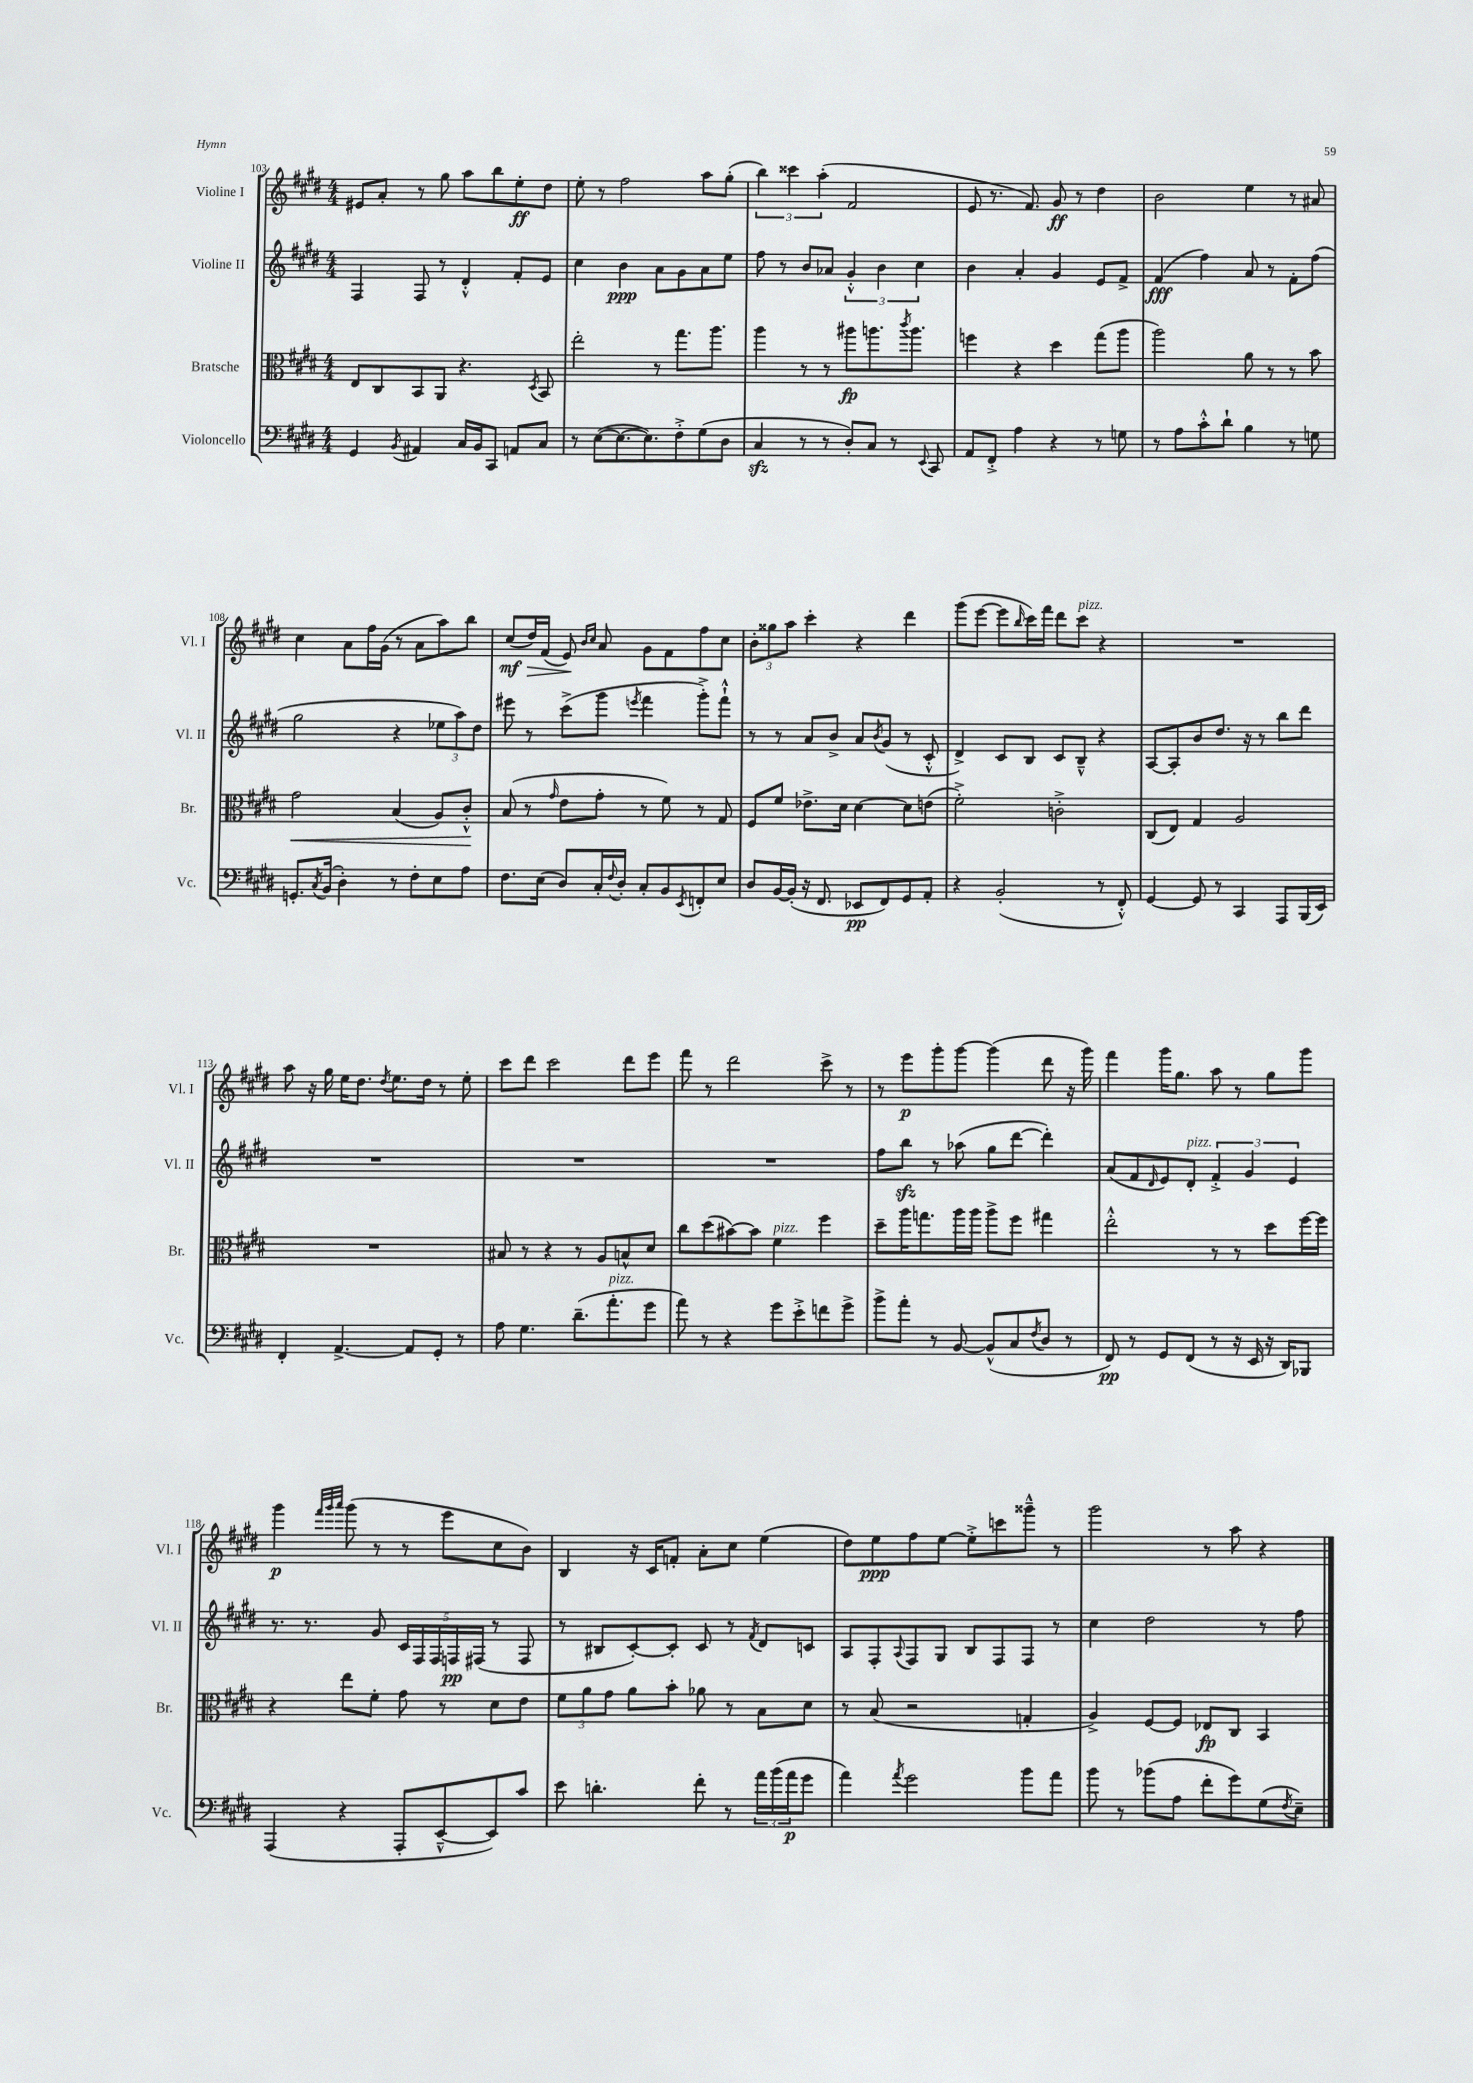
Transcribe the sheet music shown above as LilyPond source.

<<
\new StaffGroup <<
\new Staff = "s0" \with { instrumentName = "Violine I" shortInstrumentName = "Vl. I" } {
    \clef treble \key e \major \numericTimeSignature \time 4/4
    eis'8 a'8-. r8 gis''8 a''8 b''8 e''8-.\ff dis''8 |
    e''8-. r8 fis''2 a''8 gis''8-.( |
    \tuplet 3/2 { b''4) cisis'''4 a''4-.( } fis'2 |
    e'8 r8. fis'8.) gis'8\ff r8 dis''4 |
    b'2 e''4 r8 ais'8 |
    cis''4 a'8 fis''16 gis'16( r8 a'8 a''8) b''8 |
    cis''8\mf( dis''16\>) fis'16( e'8\!) \grace { b'16 cis''16 } a'8 gis'8 fis'8 fis''8 cis''8 |
    \tuplet 3/2 { b'8-. gisis''8 a''8 } cis'''4-. r4 dis'''4 |
    gis'''8( e'''8~ e'''8 \grace { b''16 } cis'''16) fis'''16 dis'''8 cis'''8^\markup { \italic "pizz." } r4 |
    R1 |
    a''8 r16 gis''16 e''16 dis''8. \acciaccatura { dis''8 } e''8. dis''16 r8 e''8-. |
    cis'''8 dis'''8 cis'''2 dis'''8 e'''8 |
    fis'''8 r8 dis'''2 cis'''8-> r8 |
    r8 e'''8\p gis'''8-. gis'''8~ gis'''4( dis'''8 r16 gis'''16) |
    fis'''4 gis'''16 gis''8. a''8 r8 gis''8 gis'''8 |
    gis'''4\p \grace { fis'''32 gis'''32 a'''32 } gis'''8( r8 r8 e'''8 cis''8 b'8) |
    b4 r16 cis'16 f'8-. a'8-. cis''8 e''4( |
    dis''8) e''8\ppp fis''8 e''8~ e''8-.-> c'''8 gisis'''8---^ r8 |
    gis'''2 r8 a''8 r4 \bar "|." |
}
\new Staff = "s1" \with { instrumentName = "Violine II" shortInstrumentName = "Vl. II" } {
    \clef treble \key e \major \numericTimeSignature \time 4/4
    fis4 fis8 r8 dis'4-.-^ fis'8-. e'8 |
    cis''4 b'4\ppp a'8 gis'8 a'8 e''8 |
    fis''8 r8 b'8 aes'8 \tuplet 3/2 { gis'4-.-^ b'4 cis''4 } |
    b'4 a'4-. gis'4 e'8 fis'8-> |
    fis'4\fff( fis''4) a'8 r8 fis'8-. fis''8( |
    gis''2 r4 \tuplet 3/2 { ees''8 a''8) dis''8 } |
    eis'''8 r8 cis'''8->( gis'''8 \acciaccatura { e'''8 } fis'''4 gis'''8-.->) fis'''8-!-^ |
    r8 r8 a'8 b'8-> a'8 \acciaccatura { b'8 } gis'8( r8 cis'8-.-^ |
    dis'4->) cis'8 b8 cis'8 b8---^ r4 |
    a8~ a8-. b'8 dis''8. r16 r8 b''8 dis'''8 |
    R1 |
    R1 |
    R1 |
    fis''8 b''8\sfz r8 aes''8( gis''8 dis'''8~ dis'''4-.) |
    a'8( fis'8 \grace { dis'16 } e'8) dis'8-.^\markup { \italic "pizz." } \tuplet 3/2 { fis'4-.-> gis'4 e'4 } |
    r8. r8. gis'8 \tuplet 5/4 { cis'16 fis16 fis16 f16\pp fis16( } r8 fis8 |
    r8 bis8 cis'8~-.) cis'8-. cis'8 r8 \acciaccatura { fis'8 } dis'8 c'8 |
    a8 fis8-. \appoggiatura { a8 } fis8 gis8 b8 fis8 fis8 r8 |
    cis''4 dis''2 r8 fis''8 \bar "|." |
}
\new Staff = "s2" \with { instrumentName = "Bratsche" shortInstrumentName = "Br." } {
    \clef alto \key e \major \numericTimeSignature \time 4/4
    e8 cis8 b,8 a,8 r4. \acciaccatura { dis8 } b,8 |
    e''2-. r8 gis''8. a''8. |
    a''4 r8 r8 ais''8\fp a''8. \acciaccatura { cis'''8 } a''8. |
    f''4 r4 dis''4 gis''8( a''8 |
    a''2) a'8 r8 r8 b'8 |
    gis'2\< b4( a8) cis'8-.-^\! |
    b8( r8 \grace { gis'16 } e'8 gis'8-. r8 fis'8) r8 gis8 |
    fis8 fis'8 ees'8.-> dis'16 dis'4~ dis'8 e'8( |
    fis'2-.->) c'2-.-> |
    cis8( e8) gis4 a2 |
    R1 |
    bis8 r8 r4 r8 a8 b8-^ dis'8 |
    cis''8 dis''8( bis'8~) bis'8 fis'4^\markup { \italic "pizz." } fis''4 |
    dis''8-- a''16 g''8. a''16 a''16 a''8-> fis''8 gis''4 |
    e''2-.-^ r8 r8 dis''8 fis''16~ fis''16 |
    r4 e''8 fis'8-. gis'8 r8 dis'8 e'8 |
    \tuplet 3/2 { fis'8 a'8 gis'8 } a'8 b'8-. aes'8 r8 b8 dis'8 |
    r8 b8( r2 g4-. |
    a4->) fis8~ fis8 ees8\fp cis8 b,4 \bar "|." |
}
\new Staff = "s3" \with { instrumentName = "Violoncello" shortInstrumentName = "Vc." } {
    \clef bass \key e \major \numericTimeSignature \time 4/4
    gis,4 \acciaccatura { b,8 } ais,4 cis16 b,16 cis,8 a,8 cis8 |
    r8 e8~( e8.~ e8.) fis8-.-> gis8( dis8 |
    cis4\sfz r8 r8 dis8-.) cis8 r8 \appoggiatura { e,8 } cis,8 |
    a,8 fis,8-.-> a4 r4 r8 g8 |
    r8 a8 cis'8-.-^ dis'8-! b4 r8 g8 |
    g,8.-. \acciaccatura { cis8 } b,16( dis4-.) r8 fis8-. e8 a8 |
    fis8. e16( dis8) cis16-. \appoggiatura { fis8 } dis16-. cis8-. b,8 \acciaccatura { e,8 } f,8-. e8 |
    dis8 b,16~ b,16-.( r16 fis,8. ees,8\pp fis,8) gis,8 a,8-. |
    r4 b,2-.( r8 fis,8-.-^) |
    gis,4~ gis,8 r8 cis,4 a,,8 b,,16( e,16) |
    fis,4-. a,4.~-> a,8 gis,8-. r8 |
    a8 gis4. dis'8.--( a'8.-.^\markup { \italic "pizz." } gis'8 |
    a'8) r8 r4 gis'8 e'8-.-> f'8 gis'8-> |
    b'8-> a'8-. r8 b,8~ b,8-^( cis8 \acciaccatura { fis8 } dis8 r8 |
    fis,8\pp) r8 gis,8 fis,8( r8 r16 e,16 r16 dis,16) bes,,8 |
    a,,4( r4 a,,8-. e,8~---^ e,8) cis'8 |
    e'8 d'4.-. fis'8-. r8 \tuplet 3/2 { a'16 b'16( a'16\p } gis'8 |
    a'4) \acciaccatura { a'8 } gis'2 b'8 a'8 |
    b'8 r8 bes'8( a8 fis'8-. gis'8) gis8( \acciaccatura { fis8 } e8--) \bar "|." |
}
>>
>>
\layout { \context { \Score currentBarNumber = #103 } }
